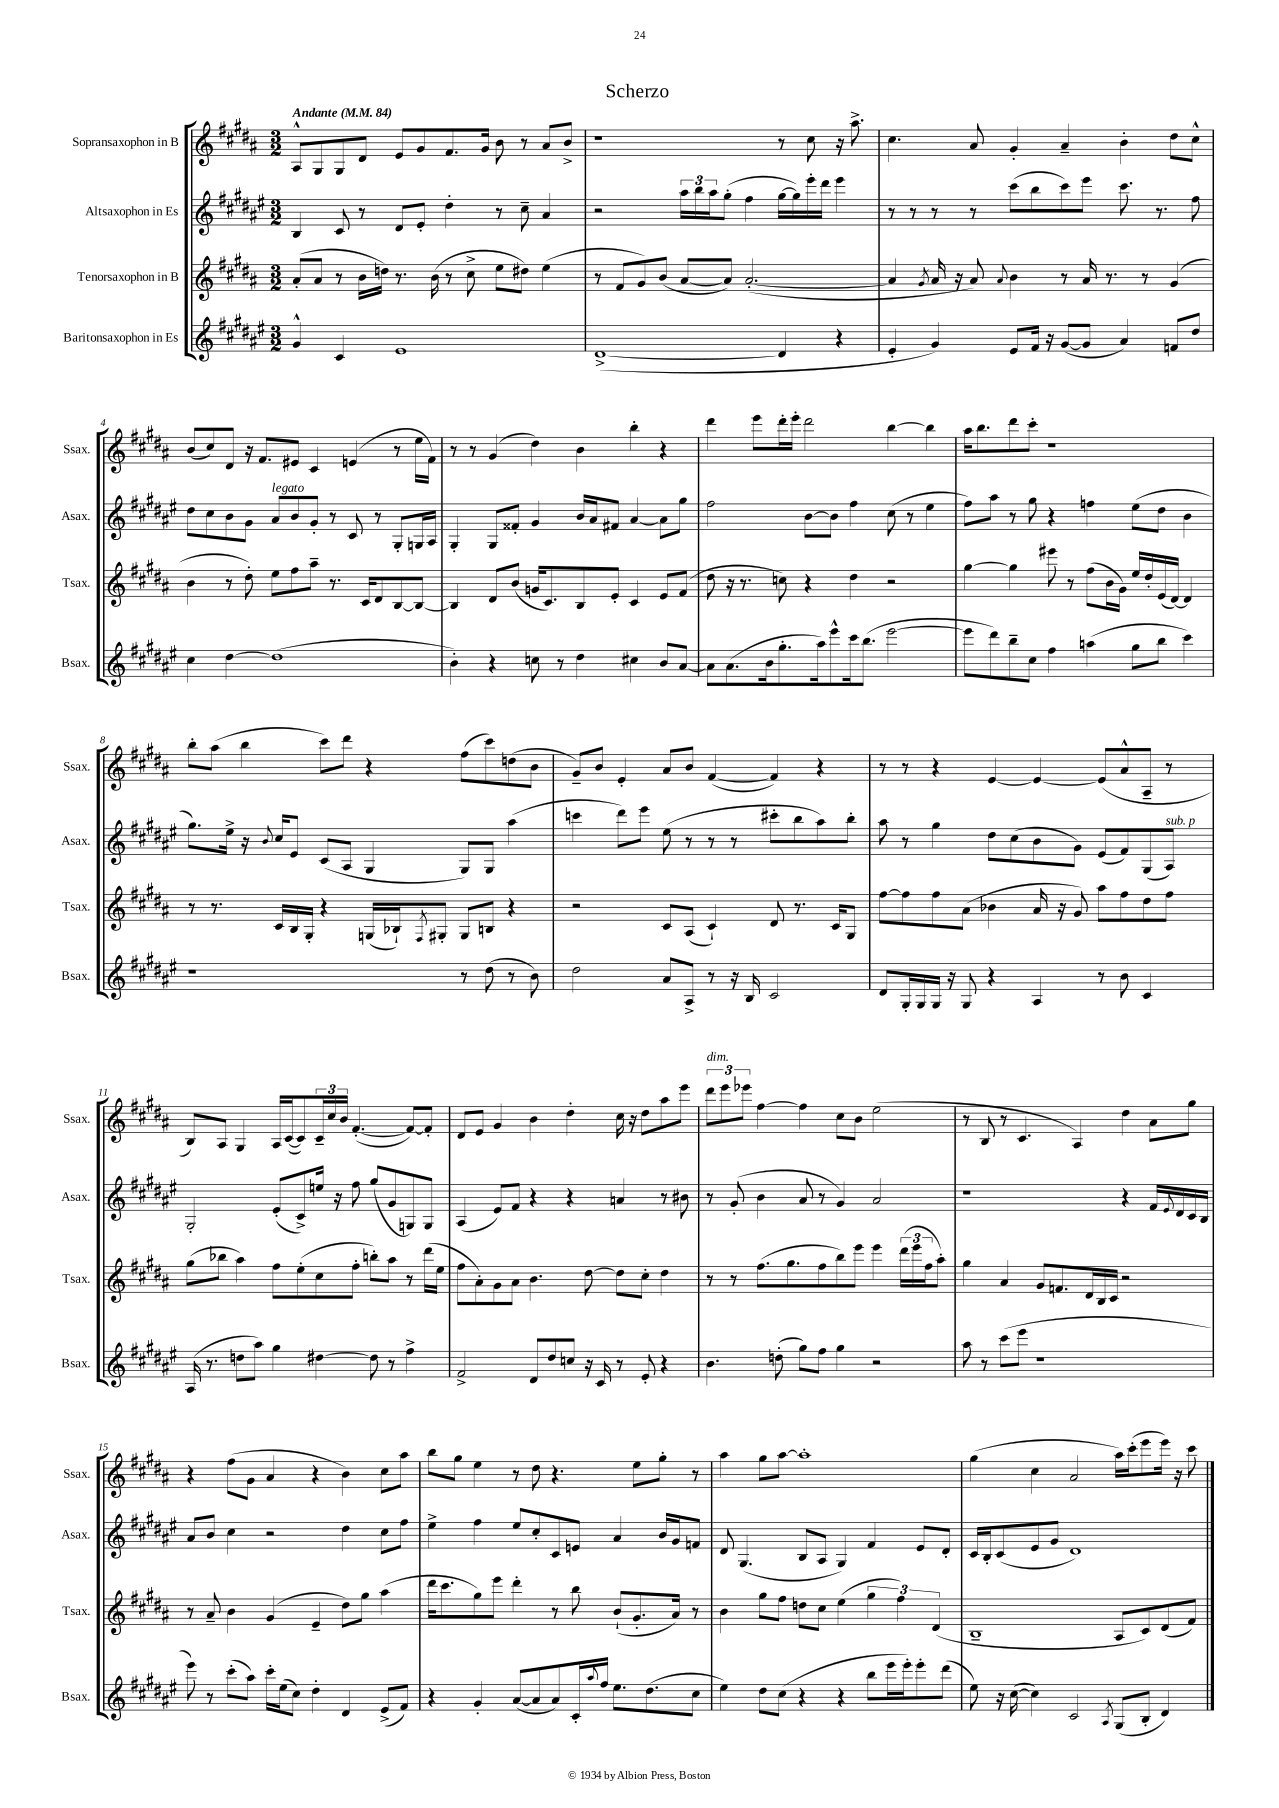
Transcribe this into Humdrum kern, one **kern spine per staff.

**kern	**kern	**kern	**kern
*staff4	*staff3	*staff2	*staff1
*clefG2	*clefG2	*clefG2	*clefG2
*k[f#c#g#d#a#e#]	*k[f#c#g#d#a#]	*k[f#c#g#d#a#e#]	*k[f#c#g#d#a#]
*M3/2	*M3/2	*M3/2	*M3/2
*MM84	*MM84	*MM84	*MM84
4g#^^/	(8a#'/L	4B/	8A#^^/L
.	8a#/J	.	8G#/
4c#/	8r	8c#/	8G#/
.	16b\LL	8r	8d#/J
.	16dd\JJ)	.	.
1e#	8.r	8d#/L	8e/L
.	.	8e#'/J	8g#/
.	(16b\	.	.
.	8r	4dd#'\	8.f#/
.	8cc#^\	.	.
.	.	.	16g#/Jk
.	8ee\L	8r	8b\
.	8dd#\J)	8cc#~\	8r
.	(4ee\	4a#/	8a#/L
.	.	.	8b^/J
=	=	=	=
([1d#^	8r	2r	1r
.	8f#/L	.	.
.	8g#/)	.	.
.	(8b/J	.	.
.	[8a#/L	24aa#\LL	.
.	.	24bb\	.
.	.	24aa#\J	.
.	8a#/]J)	(8gg#'\J	.
.	([2.a#'/	4ff#\	.
4d#/]	.	[16gg#\LL	8r
.	.	16gg#\])	.
.	.	16eee#'\	8cc#\
.	.	16ddd#\JJ	.
4r	.	4eee#\	16r
.	.	.	8.aa#^\
=	=	=	=
4e#'/	4a#/]	8r	4.cc#\
.	.	8r	.
.	8qg#/	.	.
4g#/)	16a#/	8r	.
.	16r	.	.
.	8a#/)	8r	8a#/
.	8qqa#/	.	.
8e#/L	4b\	(8ccc#\L	4g#'/
16f#/Jk	.	8bb\	.
16r	.	.	.
([8g#/L	8r	8ccc#\)	4a#~/
8g#/]J	16a#/	8eee#\J	.
.	8.r	.	.
4a#/)	.	8.ccc#\	4b'\
.	8r	.	.
.	.	8.r	.
8f/L	(4g#/	.	8dd#\L
8dd#/J	.	8ff#\	8cc#^^\J
=	=	=	=
4cc#\	4b\	8dd#\L	(8b/L
.	.	8cc#\	8cc#/)
[4dd#\	8r	8b\	8d#/J
.	8dd#'\)	8g#\J	16r
.	.	.	8.f#/L
(1dd#]	8ee\L	8a#/L	.
.	8ff#\	8b/	8e#/J
.	8aa#~\J	8g#'/J	4c#/
.	8.r	8r	.
.	.	8c#/	(4e/
.	16c#/LK	.	.
.	8d#/	8r	.
.	[8B/	8G#'/L	8r
.	8B/_J	16G/L	16ee\LL
.	.	16A#/JJ	16f#\JJ)
=	=	=	=
4b'\)	4B/]	4G#'/	8r
.	.	.	8r
4r	8d#/L	8G#/L	(4g#/
.	(8b/J	8f##'/J	.
8cc\	16g/LK	4g#/	4dd#\)
.	8.c#/)	.	.
8r	.	.	.
4dd#\	8B/	16b/LL	4b\
.	.	16a#/J	.
.	8e'/J	8f#/J	.
4cc#\	4c#/	[4a#/	4bb'\
8b/L	8e/L	8a#\]L	4r
[8a#/J	(8f#/J	8gg#\J	.
=	=	=	=
8a#\]L	8dd#\	2ff#\	4ddd#\
(8.a#\	16r	.	.
.	8.r	.	.
.	.	.	8eee\L
16b\k	.	.	.
8.gg#'\	8cc\)	.	16ddd#'\L
.	.	.	16eee'\JJ
.	4r	[8b\L	2ddd#\
16aa#\k)	.	.	.
8eee#^^\	.	8b\]J	.
16ccc#\k	4dd#\	4ff#\	.
(8.bb\J	.	.	.
[2eee#\	2r	(8cc#\	[4bb\
.	.	8r	.
.	.	4ee#\	4bb\]
=	=	=	=
8eee#\]L	[4gg#\	8ff#\L)	16aa#\LK
.	.	.	8.bb\
8ddd#\)	.	8aa#\J	.
8bb~\	4gg#\]	8r	8ddd#\
8cc#\J	.	8gg#\	8ccc#'\J
4ff#\	8eee#\	4r	1r
.	8r	.	.
(4aa\	(8ff#\L	4ff\	.
.	16b\L	.	.
.	16g#\JJ)	.	.
8gg#\L	16ee/LL	(8ee#\L	.
.	16dd#'/	.	.
8bb\J	(16e/	8dd#\J	.
.	[16d#/JJ)	.	.
4ccc#\)	4d#/]	4b\	.
=	=	=	=
1r	8r	8.gg#\L)	8bb'\L
.	8.r	.	(8aa#\J
.	.	16ee#^\Jk	.
.	.	16r	4bb\
.	.	8qqb/	.
.	16c#/LL	16cc#/LK	.
.	16B/	8e#/J	.
.	16G#'/JJ	.	.
.	4r	(8c#/L	8ccc#\L)
.	.	8A#/J	8ddd#\J
.	(16G/LL	4G#/	4r
.	16B-`/J)	.	.
.	8qF#/	.	.
.	8G#'/J	.	.
8r	8G#/L	8G#/L)	(8ff#\L
(8dd#\	8B/J	8G#/J	8ccc#\)
8r	4r	(4aa#\	(8dd\
8b\)	.	.	8b\J
=	=	=	=
2dd#\	2r	4ccc\	8g#~/L)
.	.	.	8b/J
.	.	8ddd#\L)	4e'/
.	.	8eee#\J	.
8a#/L	8c#/L	(8ee#\	8a#/L
8A#^/J	(8A#/J	8r	8b/J
8r	4c#`/)	8r	([4f#/
16r	.	8r	.
16B/	.	.	.
2c#/	8d#/	8ccc#'\L	4f#/])
.	8.r	8bb\	.
.	.	8aa#\)	4r
.	16c#/LK	.	.
.	8G#/J	8bb'\J	.
=	=	=	=
8d#/L	[8ff#\L	8aa#\	8r
16G#'/L	8ff#\]	8r	8r
16G#/	.	.	.
16G#/JJ	8ff#\	4gg#\	4r
16r	.	.	.
8G#/	(8a#\J	.	.
4r	4b-\	8dd#\L	[4e/
.	.	(8cc#\	.
4A#/	16a#/	8b\	4e/_
.	16r	.	.
.	8g#/)	8g#\J)	.
8r	8aa#\L	(8e#/L	(8e/]L
8b\	8ff#\	8f#/)	8a#^^/
4c#/	8dd#\	(8G#/	8A#~/J
.	8ff#\J	8A#/J)	8r
=	=	=	=
(16A#/	(8gg#\L	2G#'/	8B/L)
8.r	.	.	.
.	8bb-\J	.	8A#/J
8dd\L	4aa#\)	.	4G#/
8aa#\J)	.	.	.
4gg#\	8ff#\L	(8e#'/L	16A#/LL
.	.	.	([16c#/J
.	(8ee'\	8c#^/)	8c#/])
[4dd#\	8cc#\	16ee/Jk	24c#~/L
.	.	.	24cc#/
.	.	16r	.
.	.	.	24b/JJ
.	8ff#'\J	8ff#\	([4.f#'/
8dd#\]	8bb'\L)	(8gg#/L	.
8r	8aa#\J	8g#/	.
4ff#^\	8r	8G/)	8f#/_L)
.	(16ddd#\LL	8G/J	8f#'/]J
.	16ee\JJ	.	.
=	=	=	=
2f#^/	8ff#\L	(4A#/	8d#/L
.	8a#'\)	.	8e/J
.	8g#\	8e#/L)	4g#/
.	8a#\J	8f#/J	.
8d#/L	4.b\	4r	4b\
8dd#/	.	.	.
8cc/J	.	4r	4dd#'\
16r	[8dd#\	.	.
16c#/	.	.	.
8r	8dd#\]L	4a/	16cc#\
.	.	.	16r
8e#'/	8cc#'\J	.	8dd#\L
4r	4dd#\	8r	8aa#\
.	.	8b#\	8eee\J
=	=	=	=
4.b\	8r	8r	12ddd#\L
.	.	.	12eee\
.	8r	(8g#'/	.
.	.	.	12eee-\J
.	(8.ff#\L	4b\	[4ff#\
(8dd'\	.	.	.
.	8.gg#\	.	.
8gg#\L)	.	8a#/	4ff#\]
8ff#\J	8ff#\	8r	.
4gg#\	8bb\)	4g#/)	8cc#\L
.	8eee\J	.	8b\J
2r	4eee\	2a#/	(2ee\
.	(24ddd#\LL	.	.
.	24eee\	.	.
.	24ff#\J	.	.
.	8aa#'\J)	.	.
=	=	=	=
8aa#\	4gg#\	1r	8r
8r	.	.	8B/
(8ccc#\L	4a#/	.	8r
8eee#\J	.	.	4.c#/
1r	8g#/L	.	.
.	8.f/	.	.
.	.	.	4A#/)
.	16d#/L	.	.
.	16B/	.	.
.	16c#/JJ	.	.
.	2r	4r	4dd#\
.	.	16f#/LL	8a#\L
.	.	8qqe#/	.
.	.	16d#/	.
.	.	16c#/	8gg#\J
.	.	16B/JJ	.
=	=	=	=
8eee#\)	8r	8a#/L	4r
8r	8a#~/	8b/J	.
(8ccc#'\L	4b\	4cc#\	(8ff#\L
8aa#\J)	.	.	8g#\J
16ccc#'\LL	(4g#/	2r	4a#/
(16ee#\J	.	.	.
8cc#\J)	.	.	.
4dd#'\	4e~/	.	4r
4d#/	8dd#\L)	4dd#\	4b\)
.	8gg#\J	.	.
(8e#^/L	(4aa#\	8cc#\L	8cc#\L
8f#/J)	.	8ff#\J	8aa#\J
=	=	=	=
4r	16ddd#\LK	4ee#^\	8bb\L
.	8.ccc#\	.	.
.	.	.	8gg#\J
4g#'/	8gg#\)	4ff#\	4ee\
.	8eee\J	.	.
([8a#/L	4ddd#'\	8ee#/L	8r
8a#/]	.	8cc#'/	8dd#\
8a#/)	8r	8c#/	4.r
16c#'/L	8bb\	8e/J	.
8qqaa#/	.	.	.
16ff#/JJ	.	.	.
8.ee#\L	(8b`/L	4a#/	.
.	8.g#'/	.	8ee\L
(8.dd#\	.	.	.
.	.	16b/LL	8gg#'\J
.	16a#/Jk)	16g#/J	.
8cc#\J	8r	8f/J	8r
=	=	=	=
4ee#\)	4b\	8d#/	4aa#\
.	.	(4.G#/	.
8dd#\L	8gg#\L	.	8gg#\L
(8cc#\J	8ff#\J	.	[8aa#\J
4r	8dd\L	8B/L	1aa#']
.	8cc#\J	8A#/J	.
4r	(4ee\	4G#/)	.
8bb\L	6gg#\	4f#/	.
16eee#\L	.	.	.
.	6ff#\)	.	.
16eee#'\J)	.	.	.
8eee#'\	.	8e#/L	.
.	(6d#/	.	.
(8ddd#\J	.	8d#'/J	.
=	=	=	=
8ee#\)	1B~	16c#/LL	(4gg#\
.	.	16B'/J	.
16r	.	(8c#/	.
([16cc#\	.	.	.
4cc#\])	.	8e#/	4cc#\
.	.	8g#/J	.
2c#/	.	1d#)	2a#/
8qA#/	.	.	.
(8G#/L	8A#/L	.	16aa#\LL)
.	.	.	(16ccc#'\J
8B'/J	8c#/)	.	8eee\
4d#/)	(8d#/	.	16eee\Jk)
.	.	.	16r
.	8f#/J)	.	8ccc#\
==	==	==	==
*-	*-	*-	*-
